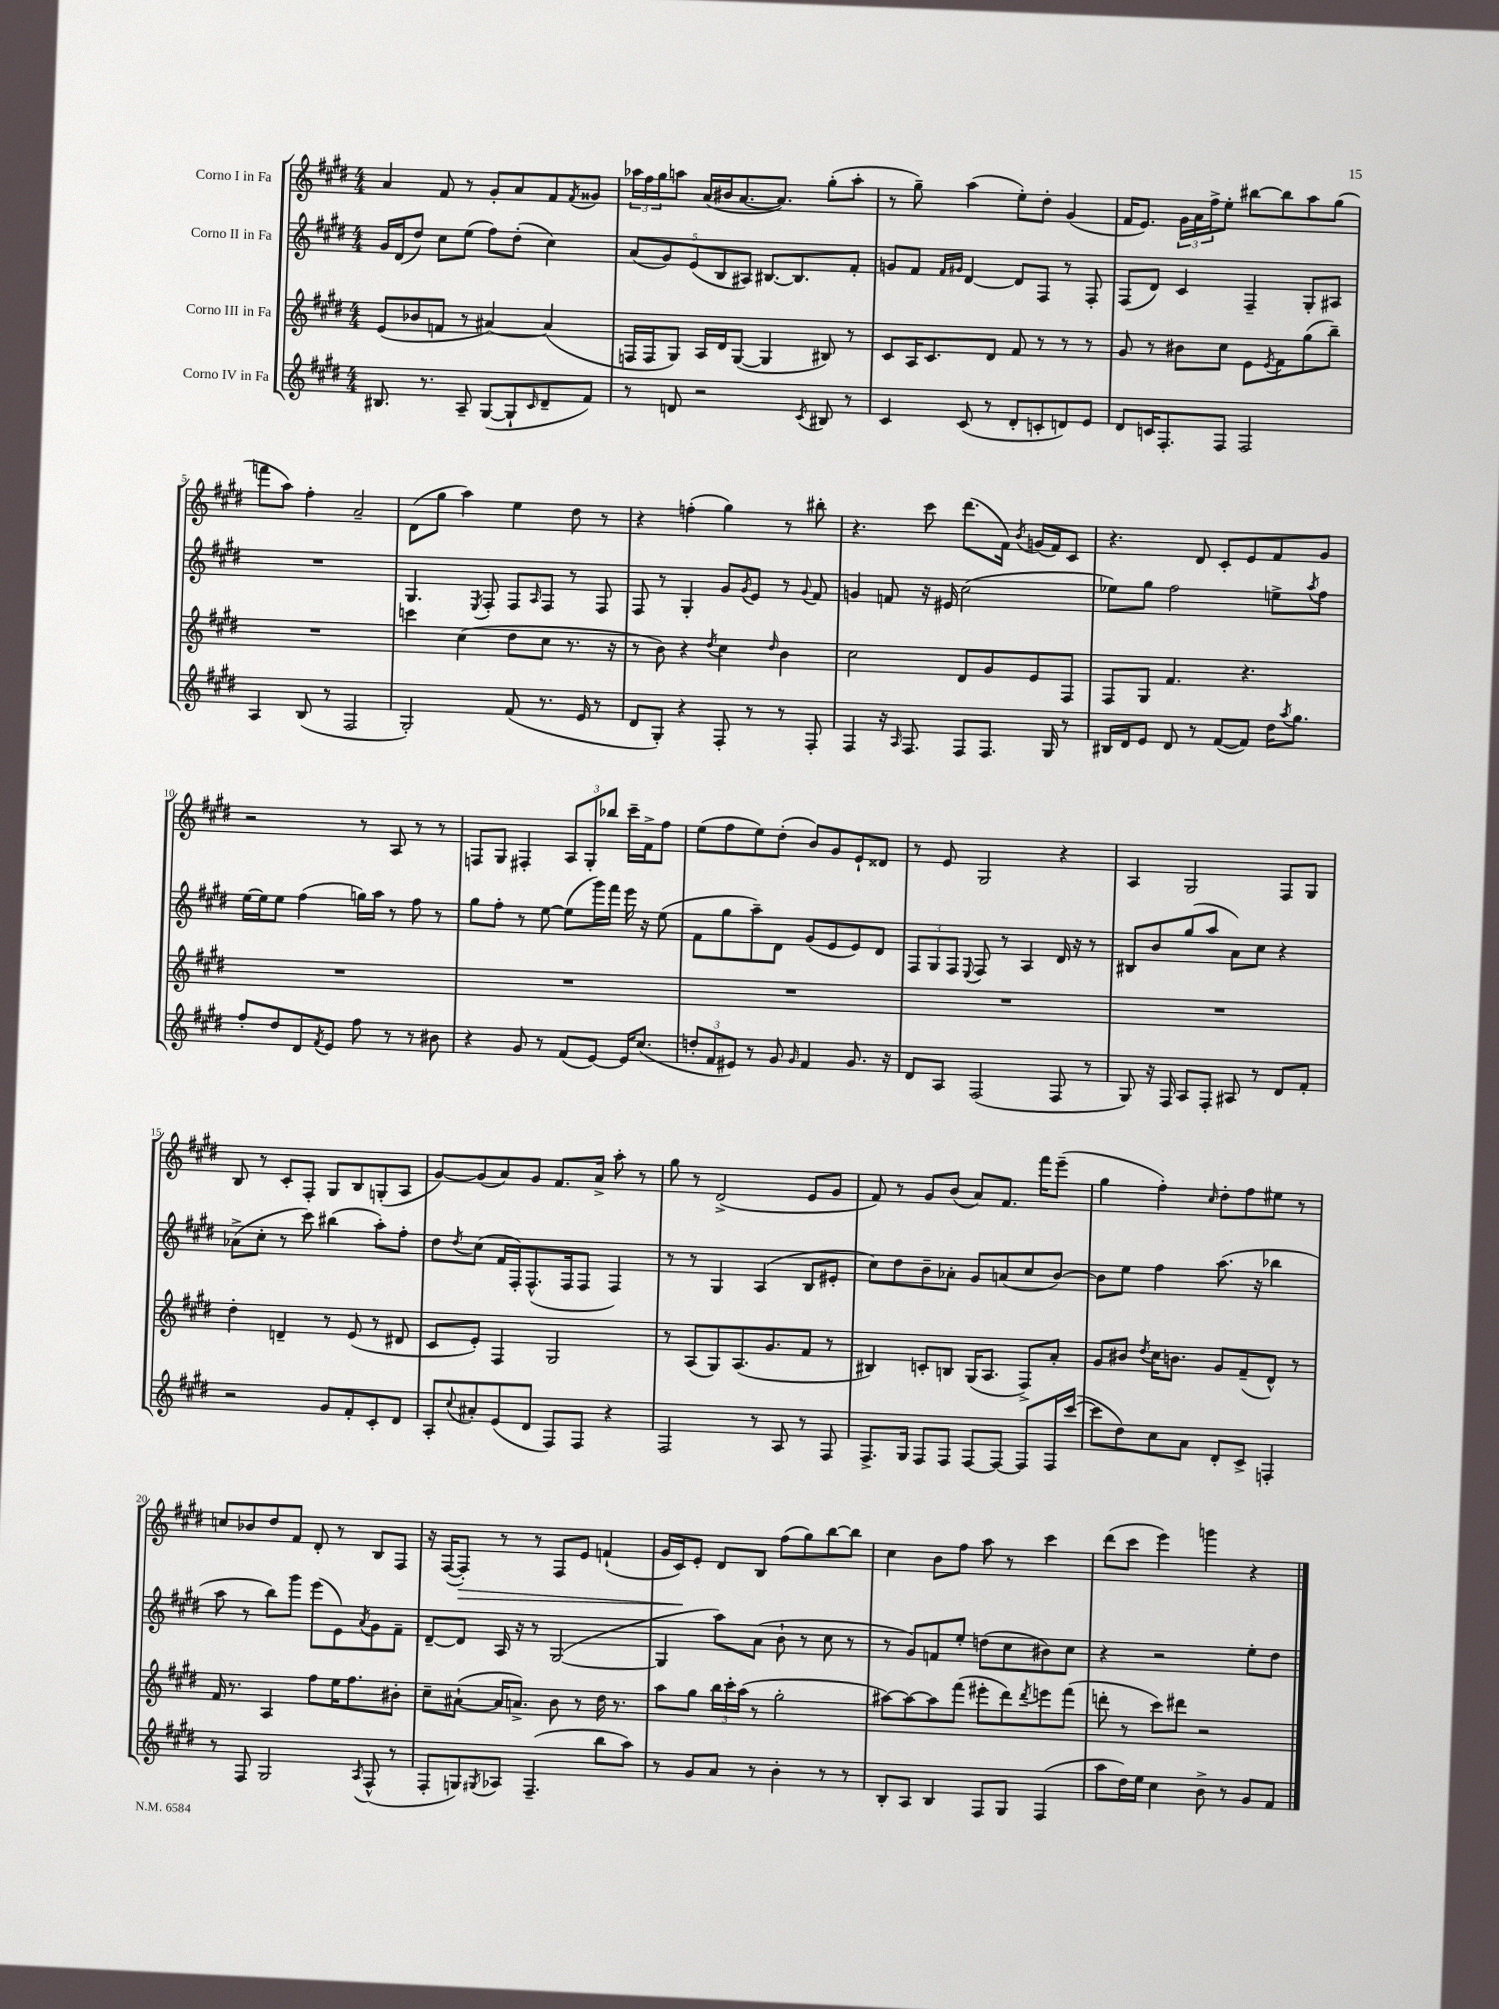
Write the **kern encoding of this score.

**kern	**kern	**kern	**kern	**dynam
*part4	*part3	*part2	*part1	*part1
*staff4	*staff3	*staff2	*staff1	*staff1
*I"Corno IV in Fa	*I"Corno III in Fa	*I"Corno II in Fa	*I"Corno I in Fa	*
*clefG2	*clefG2	*clefG2	*clefG2	*
*k[f#c#g#d#]	*k[f#c#g#d#]	*k[f#c#g#d#]	*k[f#c#g#d#]	*
*M4/4	*M4/4	*M4/4	*M4/4	*
=1	=1	=1	=1	=1
8.B#X/	(8e/L	16g#/LL	4a/	.
.	.	(16d#/J	.	.
.	8b-X/	8dd#/J)	.	.
8.r	.	.	.	.
.	8fn/J	8cc#\L	8f#/	.
8A~/	8r	(8ee\J	8r	.
([8G#/L	[4a#X/)	8ff#\L)	8g#'/L	.
8G#`/]	.	(8dd#'\J	8a/	.
16qqc#/	.	.	.	.
8d#~/	(4a#/]	4cc#\)	8f#/	.
.	.	.	8qf#/	.
8f#/J)	.	.	8g##X/J	.
=2	=2	=2	=2	=2
8r	16Fn/LL	(10a/L	24aa-X\LL	.
.	.	.	24ff#\	.
.	16F/J	.	.	.
.	.	.	24gg#\J	.
.	.	10g#/)	.	.
8dn/	8G#/J)	.	8aan\J	.
.	.	(10e/	.	.
2r	16A/LL	.	(16a/LL	.
.	.	10B/	.	.
.	16d#/J	.	16b#X/J	.
.	([8G#/J	.	[8.a/	.
.	.	10A#X/J)	.	.
.	4G#/]	[8.B#X/L	.	.
.	.	.	8.a/J])	.
.	.	8.B#/]	.	.
8qc#/	.	.	.	.
8B#X/	8B#X/)	.	(8gg#'\L	.
8r	8r	8f#'/J	8aa'\J	.
=3	=3	=3	=3	=3
4c#/	8c#/L	8gn/L	8r	.
.	16A/K	8f#/J	8gg#~\)	.
.	8.c#/	.	.	.
.	.	16qqf#/LL	.	.
.	.	16qqg#X/JJ	.	.
(8c#/	.	[4d#/	(4aa\	.
8r	8d#/J	.	.	.
8d#'/L	8f#/	8d#/L]	8ee'\L)	.
8cn'/	8r	8F#/J	8dd#'\J	.
8dn/)	8r	8r	(4g#/	.
8e/J	8r	8F#'/	.	.
=4	=4	=4	=4	=4
8d#/L	8g#/	(8F#/L	16f#/KL	.
.	.	.	8.e/J)	.
16cn/K	8r	8d#/J)	.	.
8.F#'/	.	.	.	.
.	8b#X\L	4c#/	24g#\LL	.
.	.	.	24a\	.
.	.	.	24ff#^\J	.
8F#/J	8cc#\J	.	8ee'\J	.
2F#/	8e\L	4F#~/	[8bb#X\L	.
.	8qe/	.	.	.
.	8f#\	.	8bb#\]	.
.	(8gg#\	8G#'/L	8aa\	.
.	8bb~\J)	8A#X/J	(8gg#\J	.
!!LO:LB:g=z
=5	=5	=5	=5	=5
4A/	1r	1r	8fffn\L	.
.	.	.	8aa\J)	.
(8B/	.	.	4ff#'\	.
8r	.	.	.	.
2F#/	.	.	2a~/	.
=6	=6	=6	=6	=6
2G#'/)	4cccn\	4.G#/	(8d#\L	.
.	.	.	8gg#\J	.
.	(4cc#\	.	4aa\)	.
.	.	8qE/	.	.
.	.	8F#'/	.	.
(8f#/	8dd#\L	8F#/L	4ee\	.
.	.	16qqA/	.	.
8.r	8cc#\J	8F#/J	.	.
.	8.r	8r	8dd#\	.
16e/	.	.	.	.
8r	.	8F#/	8r	.
.	16r	.	.	.
=7	=7	=7	=7	=7
8d#/L	8r	8F#/	4r	.
8G#'/J)	8b\)	8r	.	.
4r	4r	4G#'/	(4ffn'\	.
.	8qdd#/	.	.	.
8F#'/	4cc#\	8g#/L	4gg#\)	.
.	.	8qg#/	.	.
8r	.	8e/J	.	.
.	16qqdd#/	.	.	.
8r	4b\	8r	8r	.
.	.	8qqg#/	.	.
8F#'/	.	8f#/	8bb#X'\	.
=8	=8	=8	=8	=8
4F#/	2cc#\	4gn/	4.r	.
16r	.	8fn/	.	.
16qqA/	.	.	.	.
8.F#/	.	.	.	.
.	.	16r	8ccc#\	.
.	.	16e#X/	.	.
8F#/L	8d#/L	(2cc#\	(8.ddd#\L	.
8.F#/J	8g#/	.	.	.
.	.	.	16f#\Jk)	.
.	.	.	8qb/	.
.	8e/	.	(16gn/LL	.
16G#/	.	.	16f#/J)	.
8r	8F#/J	.	8c#/J	.
=9	=9	=9	=9	=9
16B#X/LL	8F#/L	8ee-X\L)	4.r	.
16d#/J	.	.	.	.
8e/J	8G#/J	8gg#\J	.	.
8d#/	4.f#/	2ff#\	.	.
8r	.	.	8d#/	.
([8f#/L	.	.	8c#'/L	.
8f#/J])	4.r	.	8e/	.
16dd#\KL	.	8een^\L	8f#/	.
8qaa/	.	.	.	.
8.gg#\J	.	.	.	.
.	.	8qaa/	.	.
.	.	8ff#\J	8g#/J	.
!!LO:LB:g=z
=10	=10	=10	=10	=10
8ff#'/L	1r	[16ee\LL	2r	.
.	.	16ee\J]	.	.
8dd#/	.	8ee\J	.	.
8d#/	.	(4ff#\	.	.
8qf#/	.	.	.	.
8e/J	.	.	.	.
8ff#\	.	16ggn\LL)	8r	.
.	.	16aa\JJ	.	.
8r	.	8r	8A/	.
8r	.	8ff#\	8r	.
8b#X\	.	8r	8r	.
=11	=11	=11	=11	=11
4r	1r	8gg#\L	8Fn/L	.
.	.	8ff#'\J	8G#/J	.
8g#/	.	8r	4F#X'/	.
8r	.	[8ee\	.	.
(8f#/L	.	(8ee\L]	12A/L	.
.	.	.	12G#'/	.
[8e/J)	.	16ggg#\L)	.	.
.	.	.	12bb-X/J	.
.	.	16fff#\JJ	.	.
16e/KL]	.	16eee\	16ccc#~\LL	.
(8.cc#/J	.	16r	16f#^\J	.
.	.	(8ee\	8ff#\J	.
=12	=12	=12	=12	=12
12ddn'/L	1r	8f#\L	(8ee\L	.
12f#/	.	.	.	.
.	.	8gg#\	8ff#\	.
12e#X/J)	.	.	.	.
8r	.	8aa~\)	8ee\)	.
8g#/	.	8d#\J	(8dd#'\J	.
16qqg#/	.	.	.	.
4f#/	.	(8g#/L	8b/L)	.
.	.	8e/	8g#/	.
8.g#/	.	8e/)	8e`/	.
.	.	8d#/J	8d##X/J	.
16r	.	.	.	.
=13	=13	=13	=13	=13
8d#/L	1r	12F#/L	8r	.
.	.	12G#/	.	.
8A/J	.	.	8e/	.
.	.	12F#/J	.	.
.	.	8qqE/	.	.
(2F#/	.	8F#/	2G#/	.
.	.	8r	.	.
.	.	4A/	.	.
8F#/	.	16d#/	4r	.
.	.	16r	.	.
8r	.	8r	.	.
=14	=14	=14	=14	=14
8G#/)	1r	8B#X/L	4A/	.
16r	.	8b/	.	.
16F#/	.	.	.	.
8A/L	.	(8gg#/	2G#/	.
8F#'/J	.	8aa/J	.	.
8A#X/	.	8a\L)	.	.
8r	.	8cc#\J	.	.
8d#/L	.	4r	8F#/L	.
8f#'/J	.	.	8G#/J	.
!!LO:LB:g=z
=15	=15	=15	=15	=15
2r	4dd#'\	(8a-X^\L	8B/	.
.	.	8cc#'\J	8r	.
.	4dn~/	8r	8c#'/L	.
.	.	8ccc#\)	8F#'/J	.
8g#/L	8r	(4bb#X\	8G#/L	.
8f#'/	(8e/	.	8B/	.
8c#'/	8r	8aa'\L)	(8Gn'/	.
8d#/J	8d#X/	8ff#'\J	8A/J	.
=16	=16	=16	=16	=16
8A'/L	8c#/L	8dd#\L	[8g#/L)	.
8qqcc#/	.	8qdd#/	.	.
8a#X'/	8e'/J)	(8cc#\J	(8g#/]	.
(8e/	4F#/	16f#/LL	8a/)	.
.	.	16F#'/J)	.	.
8d#/J	.	(8.F#^^/	8g#/J	.
8F#/L)	2G#/	.	8.f#/L	.
.	.	16F#/k	.	.
8F#/J	.	8F#/J	.	.
.	.	.	16a^/Jk	.
4r	.	4F#/)	8aa'\	.
.	.	.	8r	.
=17	=17	=17	=17	=17
2F#/	8r	8r	8gg#\	.
.	(8A/L	8r	8r	.
.	8G#/)	4G#/	(2d#^/	.
.	(8.A/	.	.	.
8r	.	(4A/	.	.
.	8.g#/	.	.	.
8A/	.	.	.	.
8r	8f#/J	8B/L	8e/L	.
8F#/	8r	8e#X'/J	8g#/J	.
=18	=18	=18	=18	=18
8.F#^/L	4B#X/)	8cc#\L)	8f#/)	.
.	.	8dd#\	8r	.
16G#/Jk	.	.	.	.
8F#/L	8cn'/L	8b~\	8g#/L	.
8F#/J	8Bn/J	8a-X'\J	(8b/J	.
[8F#/L	(16G#/KL	8g#/L	8a/L)	.
.	8.A/J	.	.	.
8F#/J_	.	(8an/	8.f#/J	.
8F#/L]	8F#^/L)	8cc#/	.	.
.	.	.	16fff#\KL	.
16F#/L	8a'/J	[8b/J)	(8eee~\J	.
([16ccc#/JJ	.	.	.	.
=19	=19	=19	=19	=19
8ccc#\L]	8g#/L	8b\L]	4gg#\	.
8dd#\)	8b#X/J	8ee\J	.	.
.	8qdd#/	.	.	.
8cc#\	16cc#\KL	4ff#\	4ff#'\)	.
.	8.bn\J	.	.	.
8a\J	.	.	.	.
.	.	.	16qqcc#/	.
8d#'/L	8g#/L	(8.aa\	8dd#'\L	.
8c#^/J	(8f#~/	.	8ff#\	.
.	.	16r	.	.
4Fn'/	8d#^^/J)	4bb-X\	8ee#X\J	.
.	8r	.	8r	.
!!LO:LB:g=z
=20	=20	=20	=20	=20
8r	16f#/	8aa\	8ccn/L	.
.	8.r	.	.	.
8F#/	.	8r	8b-X/	.
2G#/	4A/	8bb\L)	8dd#/	.
.	.	8ggg#\J	8f#/J	.
.	8ff#\L	(8eee\L	8d#'/	.
.	16ee\K	8e\)	8r	.
.	8.ff#\	.	.	.
8qA/	.	8qa/	.	.
(8F#^^/	.	8g#\	8B/L	.
8r	8b#X'\J	8f#~\J	8F#/J	.
=21	=21	=21	=21	=21
8F#'/L	8cc#~\L	[8d#~/L	16r	.
.	.	.	([16F#/KL	.
!	!	!	!	!LO:HP:b
8Gn/)	([8a#X`\J	8d#/J]	8F#'/J])	>
8qG#X/	.	.	.	.
8A-X/J	16a#/KL]	16A/	8r	.
.	8.an^/J)	16r	.	.
(4.F#~/	.	8r	8r	.
.	8b\	([2G#/	8F#/L	.
.	8r	.	8e/J	.
8bb\L	16dd#\	.	(4fn`/	.
.	8.r	.	.	.
8aa\J)	.	.	.	.
=22	=22	=22	=22	=22
8r	8aa\L	4G#/]	16g#/LL	.
.	.	.	16c#/J)	.
8g#/L	8gg#\J	.	8e'/J	]
8a/J	24bb\LL	8aa\L)	8d#/L	.
.	24ccc#'\	.	.	.
.	(24aa\JJ	.	.	.
8r	8r	(8a\J	8B/J	.
4b'\	2gg#'\	8b`\	(8ff#\L	.
.	.	8r	8gg#\)	.
8r	.	8cc#\	[8bb\	.
8r	.	8r	8bb\J]	.
=23	=23	=23	=23	=23
8B'/L	[8aa#X\L)	8r	4cc#\	.
8A/J	8aa#\_	8g#/L)	.	.
4B/	8aa#\]	8fn/	8b\L	.
.	(8fff#\J	8ee'/J	8ff#\J	.
8F#/L	8eee#X'\L	(8ddn\L	8aa\	.
8G#/J	8ddd#\)	8cc#\	8r	.
.	8qddd#/	.	.	.
(4F#/	8eeen\	8b#X\)	4ccc#\	.
.	(8fff#\J	8cc#\J	.	.
=24	=24	=24	=24	=24
8aa\L	8dddn'\	4r	(8ddd#\L	.
16dd#\L)	8r	.	8ccc#\J	.
16ee\JJ	.	.	.	.
4cc#\	8ccc#\L)	2r	4eee\)	.
.	8ddd#X\J	.	.	.
8b^\	2r	.	4gggn\	.
8r	.	.	.	.
8g#/L	.	8ee'\L	4r	.
8f#/J	.	8dd#\J	.	.
==	==	==	==	==
*-	*-	*-	*-	*-
